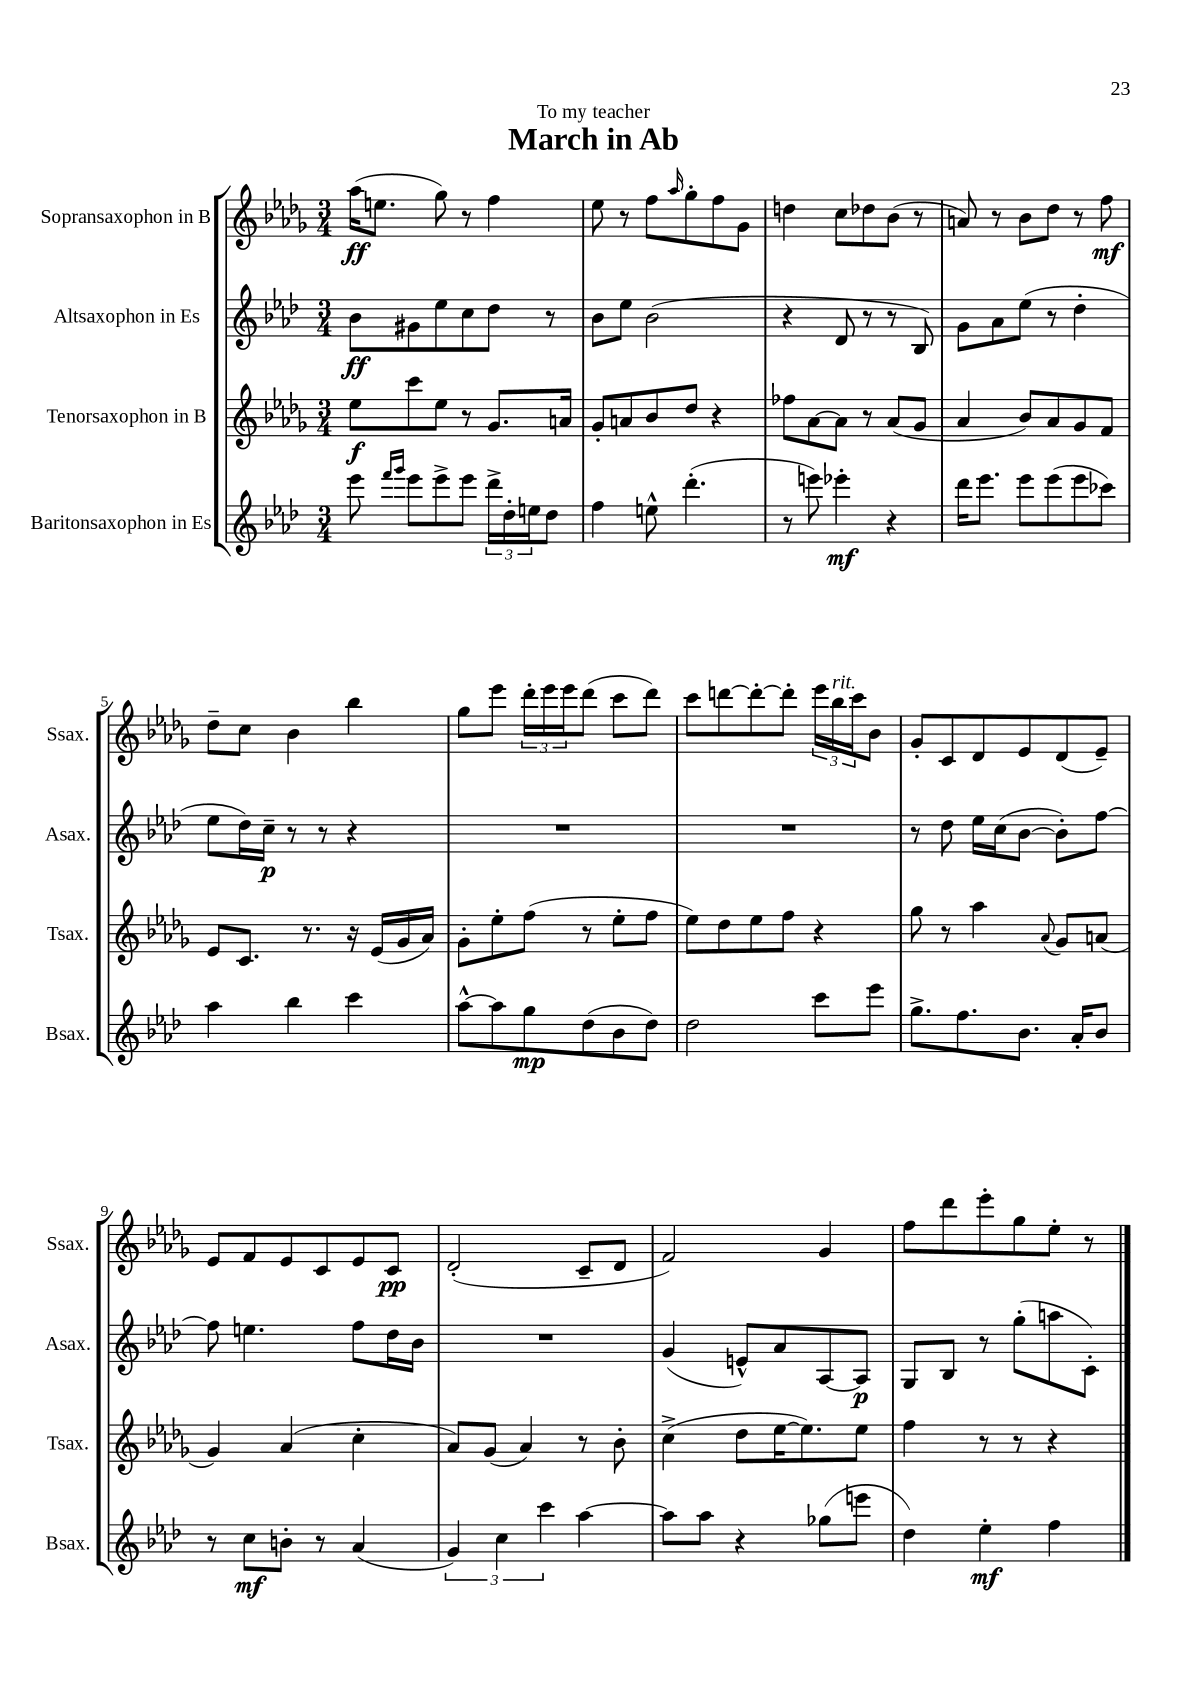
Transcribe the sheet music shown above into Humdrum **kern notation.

**kern	**kern	**kern	**kern
*staff4	*staff3	*staff2	*staff1
*clefG2	*clefG2	*clefG2	*clefG2
*k[b-e-a-d-]	*k[b-e-a-d-g-]	*k[b-e-a-d-]	*k[b-e-a-d-g-]
*M3/4	*M3/4	*M3/4	*M3/4
8eee-	8ee-	8b-	(16aa-
.	.	.	8.ee
16qqfff	.	.	.
16qqggg	.	.	.
8eee-	8ccc	8g#	.
8eee-^	8ee-	8ee-	8gg-)
8eee-	8r	8cc	8r
24ddd-^	8.g-	8dd-	4ff
24dd-'	.	.	.
24ee	.	.	.
8dd-	.	8r	.
.	16a	.	.
=	=	=	=
4ff	8g-'	8b-	8ee-
.	8a	8ee-	8r
8ee^^	8b-	(2b-	8ff
.	.	.	16qqaa-
(4.ddd-'	8dd-	.	8gg-'
.	4r	.	8ff
.	.	.	8g-
=	=	=	=
8r	8ff-	4r	4dd
8eee)	[8a-	.	.
4eee-'	8a-]	8d-	8cc
.	8r	8r	8dd-
4r	(8a-	8r	(8b-
.	8g-	8B-)	8r
=	=	=	=
16ddd-	4a-	8g	8a)
8.eee-	.	.	.
.	.	8a-	8r
8eee-	8b-)	(8ee-	8b-
(8eee-	8a-	8r	8dd-
8eee-	8g-	4dd-'	8r
8ccc-)	8f	.	8ff
=	=	=	=
4aa-	8e-	8ee-	8dd-~
.	8.c	16dd-)	8cc
.	.	16cc~	.
4bb-	.	8r	4b-
.	8.r	.	.
.	.	8r	.
4ccc	16r	4r	4bb-
.	(16e-	.	.
.	16g-	.	.
.	16a-)	.	.
=	=	=	=
[8aa-^^	8g-'	2.r	8gg-
8aa-]	8ee-'	.	8eee-
8gg	(8ff	.	24ddd-'
.	.	.	24eee-
.	.	.	24eee-
(8dd-	8r	.	(8ddd-
8b-	8ee-'	.	8ccc
8dd-)	8ff	.	8ddd-)
=	=	=	=
2dd-	8ee-)	2.r	8ccc
.	8dd-	.	[8ddd
.	8ee-	.	8ddd'_
.	8ff	.	8ddd']
8ccc	4r	.	24eee-
.	.	.	24bb-
.	.	.	24ccc
8eee-	.	.	8b-
=	=	=	=
8.gg^	8gg-	8r	8g-'
.	8r	8dd-	8c
8.ff	.	.	.
.	4aa-	16ee-	8d-
.	.	(16cc	.
8.b-	.	[8b-	8e-
.	8qqa-	.	.
.	8g-	8b-'])	(8d-
16a-'	.	.	.
8b-	(8a	[8ff	8e-~)
=	=	=	=
8r	4g-)	8ff]	8e-
8cc	.	4.ee	8f
8b'	(4a-	.	8e-
8r	.	.	8c
(4a-	4cc'	8ff	8e-
.	.	16dd-	8c
.	.	16b-	.
=	=	=	=
6g)	8a-)	2.r	(2d-'
.	(8g-	.	.
6cc	.	.	.
.	4a-)	.	.
6ccc	.	.	.
[4aa-	8r	.	8c~
.	8b-'	.	8d-
=	=	=	=
8aa-]	(4cc^	(4g	2f)
8aa-	.	.	.
4r	8dd-	8e^^)	.
.	[16ee-	8a-	.
.	8.ee-])	.	.
(8gg-	.	[8A-	4g-
8eee	8ee-	8A-]	.
=	=	=	=
4dd-)	4ff	8G	8ff
.	.	8B-	8ddd-
4ee-'	8r	8r	8eee-'
.	8r	(8gg'	8gg-
4ff	4r	8aa	8ee-'
.	.	8c')	8r
==	==	==	==
*-	*-	*-	*-
